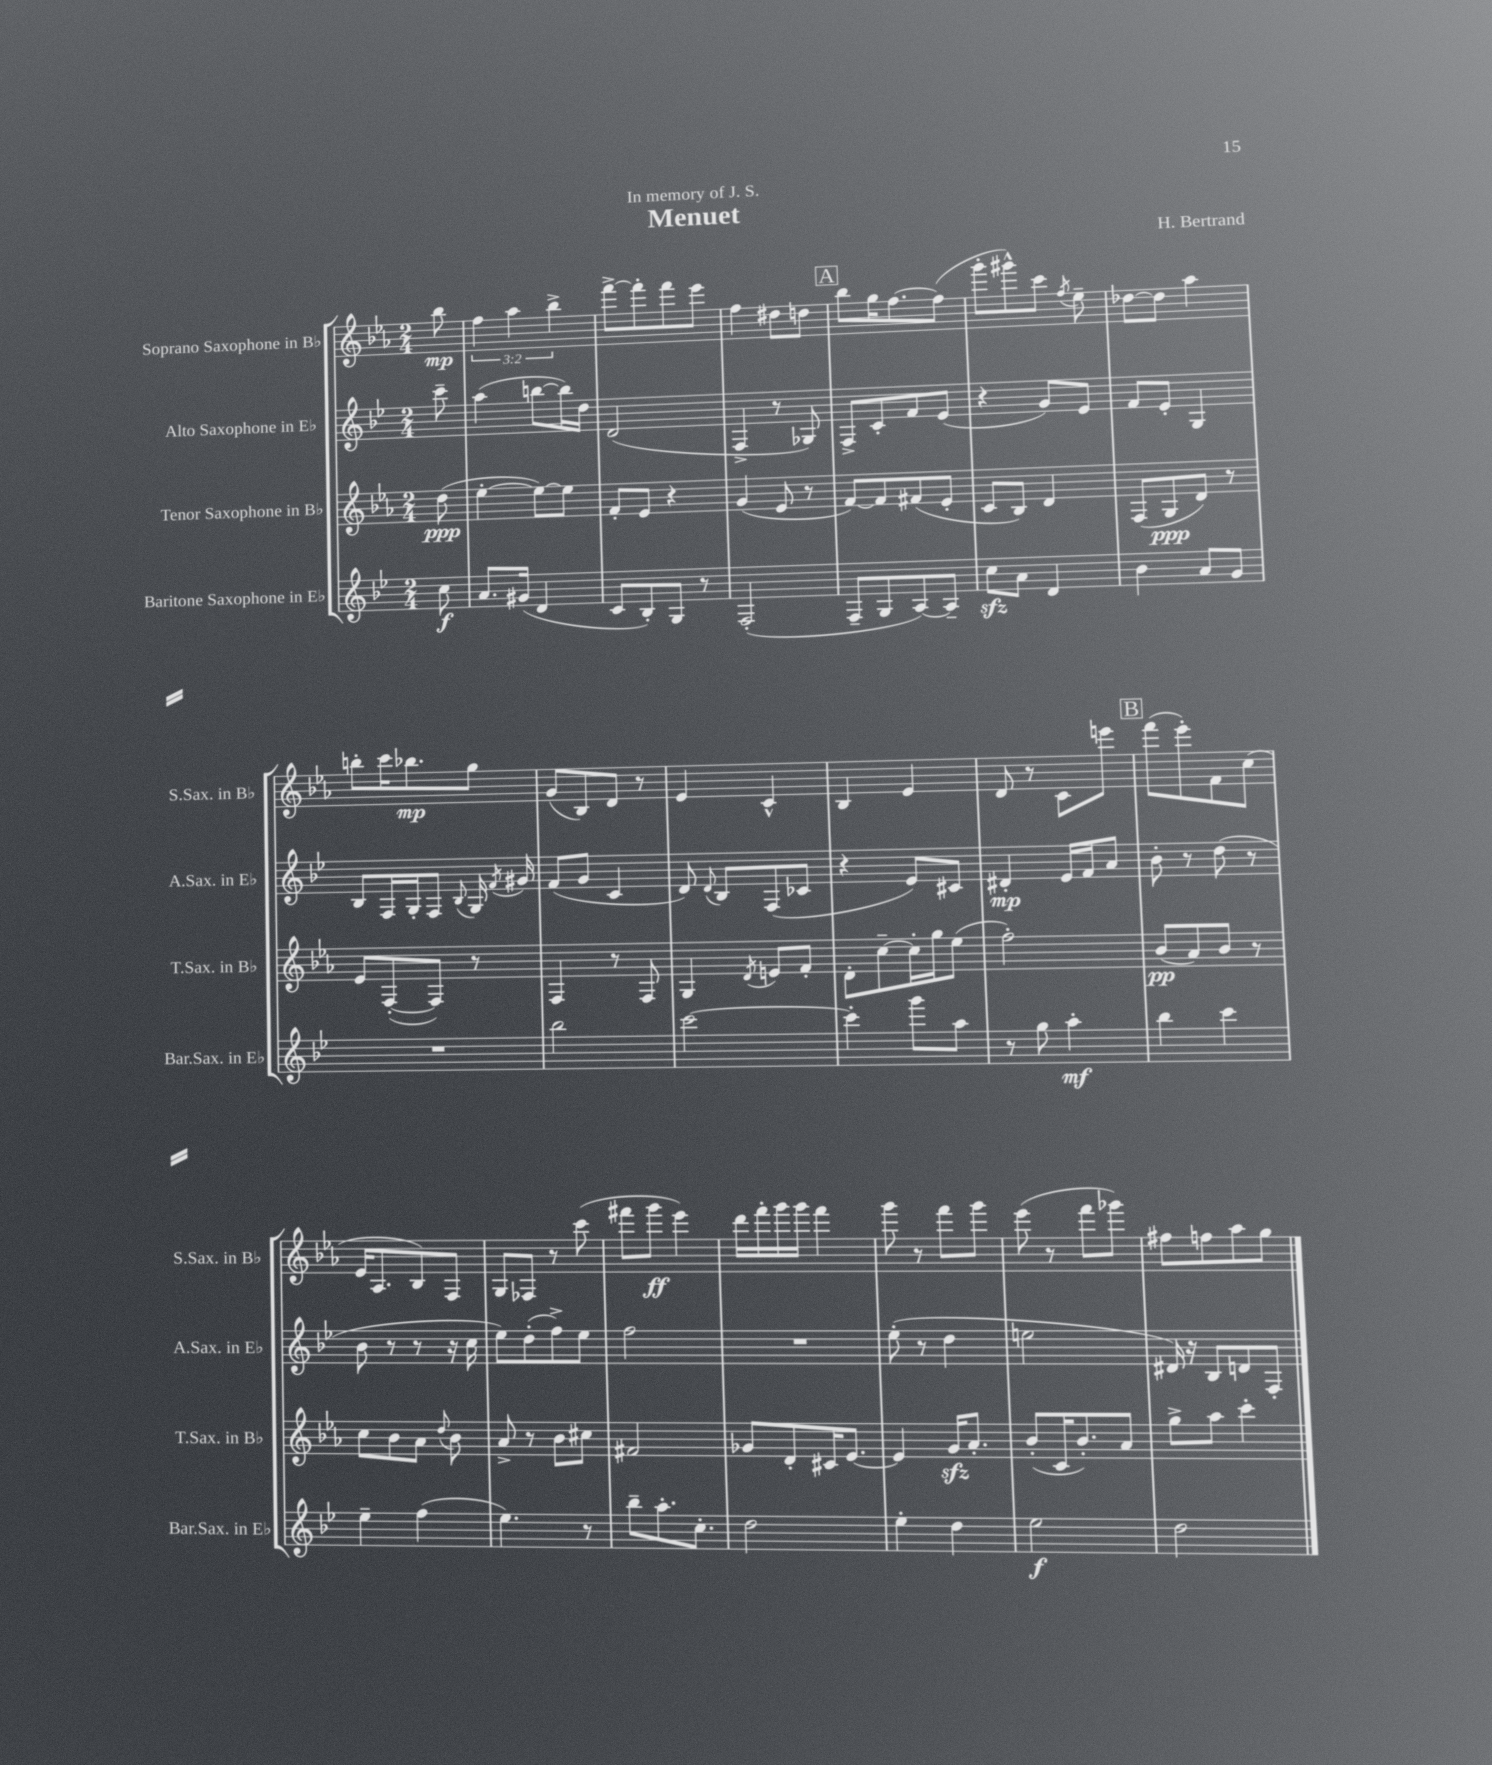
\header { title = "Menuet" composer = "H. Bertrand" dedication = "In memory of J. S." }
<<
\new StaffGroup <<
\new Staff = "s0" \with { instrumentName = "Soprano Saxophone in Bb" shortInstrumentName = "S.Sax. in Bb" } {
    \clef treble \key ees \major \numericTimeSignature \time 2/4 \override Staff.TupletNumber.text = #tuplet-number::calc-fraction-text \partial 8
    \autoBeamOff bes''8\mp |
    \tuplet 3/2 { f''4 aes''4 bes''4-> } |
    f'''8[~-> f'''8-. f'''8 ees'''8] |
    f''4 dis''8[ d''8] |
    \mark \markup { \box "A" } bes''8[ g''16 f''8.~ f''8]( |
    g'''8[-. gis'''8-^) c'''8] \acciaccatura { f''8 } ees''8-- |
    des''8[~ des''8] aes''4 |
    b''8[-. c'''16 bes''8.\mp g''8] |
    g'8[( bes8) d'8] r8 |
    ees'4 c'4-^ |
    bes4 ees'4 |
    d'8 r8 c'8[ e'''8] |
    \mark \markup { \box "B" } f'''8[( ees'''8-.) f'8 c''8]( |
    ees'16[ aes8. bes8) f8] |
    g8[ fes8] r8 c'''8( |
    fis'''8[ g'''8]\ff ees'''4) |
    d'''16[ f'''16-. g'''16 g'''16] f'''4 |
    g'''8 r8 f'''8[ g'''8] |
    ees'''8( r8 f'''8[ ges'''8]) |
    fis''8[ f''8 aes''8 g''8] \bar "|." |
}
\new Staff = "s1" \with { instrumentName = "Alto Saxophone in Eb" shortInstrumentName = "A.Sax. in Eb" } {
    \clef treble \key bes \major \numericTimeSignature \time 2/4 \partial 8
    \autoBeamOff c'''8-- |
    a''4( b''8[~ b''16) d''16] |
    d'2( |
    f4-> r8 ges8) |
    \mark \markup { \box "A" } f8[-> c'8-. f'8 ees'8]( |
    r4 g'8[) ees'8] |
    f'8[ ees'8]-. g4 |
    bes8[ f16 g16-. f8] \appoggiatura { bes8 } g16 \acciaccatura { f'8 } gis'16 |
    f'8[( g'8] c'4 |
    d'8) \appoggiatura { d'8 } bes8[ f8( ces'8] |
    r4 ees'8[) cis'8] |
    dis'4-.\mp ees'16[ f'16 a'8] |
    \mark \markup { \box "B" } bes'8-. r8 d''8( r8 |
    bes'8 r8 r8 r16 c''16 |
    ees''8[) d''8-.( f''8->) ees''8] |
    f''2 |
    R2 |
    ees''8-.( r8 d''4 |
    e''2 |
    dis'16) r16 bes8[ d'8 f8]-. \bar "|." |
}
\new Staff = "s2" \with { instrumentName = "Tenor Saxophone in Bb" shortInstrumentName = "T.Sax. in Bb" } {
    \clef treble \key ees \major \numericTimeSignature \time 2/4 \partial 8
    \autoBeamOff d''8\ppp( |
    ees''4~-. ees''8[~) ees''8] |
    f'8[-. ees'8] r4 |
    g'4( ees'8 r8 |
    \mark \markup { \box "A" } f'8[~) f'8 fis'8( ees'8]-. |
    c'8[ bes8]) d'4 |
    f8[( g8\ppp d'8]) r8 |
    ees'8[ f8~-.( f8]) r8 |
    f4 r8 f8 |
    g4 \acciaccatura { d'8 } e'8[ f'8]-. |
    d'8[-. c''8~-- c''16-. g''16 ees''8]( |
    f''2-.) |
    \mark \markup { \box "B" } bes'8[\pp( aes'8) bes'8] r8 |
    c''8[ bes'8 aes'8] \appoggiatura { d''8 } bes'8 |
    aes'8-> r8 bes'8[ cis''8] |
    fis'2 |
    ges'8[ d'8-. cis'16 ees'8.]~ |
    ees'4 g'16[\sfz aes'8.]-. |
    bes'8[-.( c'16 bes'8.-.) aes'8] |
    g''8[-> aes''8] c'''4-. \bar "|." |
}
\new Staff = "s3" \with { instrumentName = "Baritone Saxophone in Eb" shortInstrumentName = "Bar.Sax. in Eb" } {
    \clef treble \key bes \major \numericTimeSignature \time 2/4 \partial 8
    \autoBeamOff c''8\f |
    a'8.[ gis'16]( d'4 |
    c'8[ bes8-.) g8] r8 |
    f2-.( |
    \mark \markup { \box "A" } f8[-- g8 a8~) a8]-- |
    c''8[\sfz a'8] d'4 |
    bes'4 a'8[ g'8] |
    R2 |
    bes''2 |
    c'''2~ |
    c'''4-. g'''8[ a''8] |
    r8 g''8 a''4-.\mf |
    \mark \markup { \box "B" } bes''4 c'''4 |
    ees''4-- f''4( |
    ees''4.) r8 |
    bes''8[-- a''8.-. c''8.]-. |
    d''2 |
    ees''4-. d''4 |
    ees''2\f |
    d''2 \bar "|." |
}
>>
>>
\layout { \context { \Score \remove "Bar_number_engraver" } }
